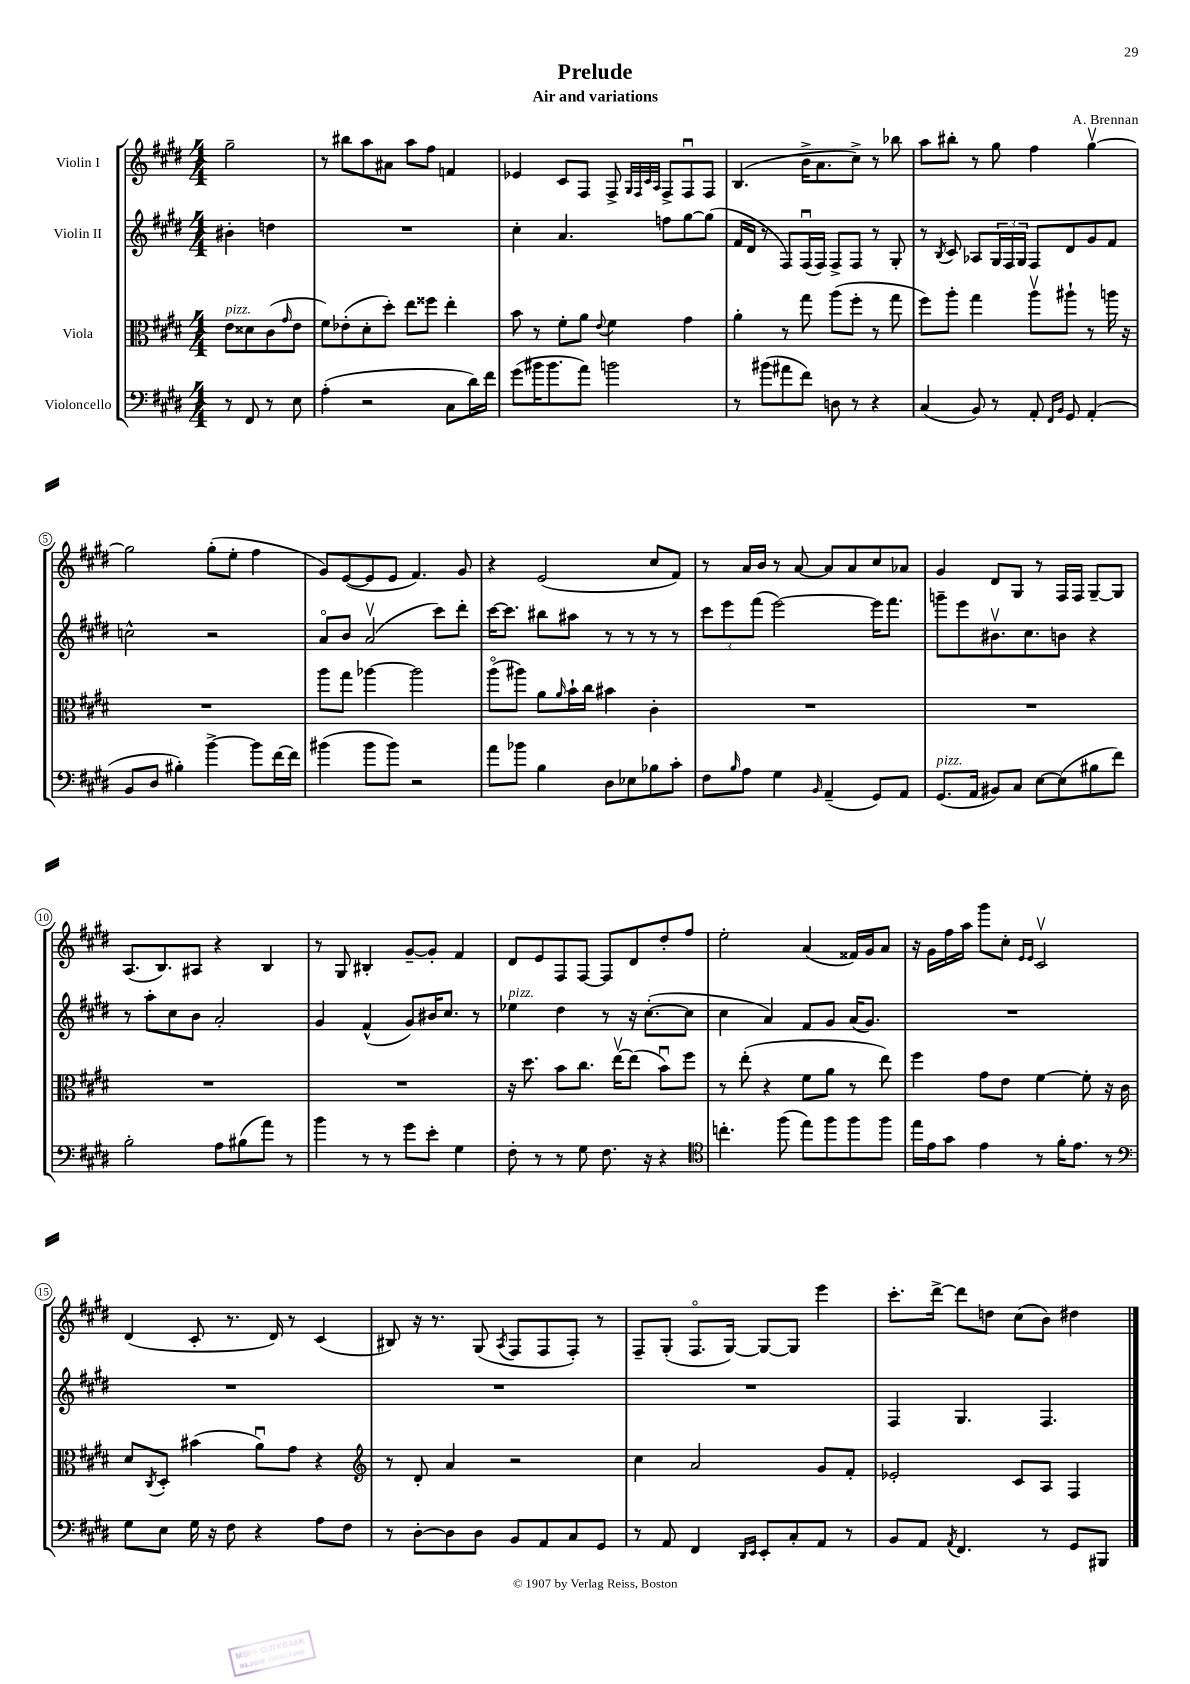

**kern	**kern	**kern	**kern
*staff4	*staff3	*staff2	*staff1
*clefF4	*clefC3	*clefG2	*clefG2
*k[f#c#g#d#]	*k[f#c#g#d#]	*k[f#c#g#d#]	*k[f#c#g#d#]
*M4/4	*M4/4	*M4/4	*M4/4
8r	8e	4b#'	2gg#~
8FF#	8d##	.	.
8r	(8c#	4dd	.
.	16qqg#	.	.
8E	8e	.	.
=	=	=	=
(4A'	8f#)	1r	8r
.	(8e-'	.	8bb#
2r	8d#'	.	8aa
.	8dd#')	.	8a#
.	8ee	.	8aa
.	8ff##	.	8ff#
8C#	4ee'	.	4f
16d#)	.	.	.
16f#	.	.	.
=	=	=	=
(8g#	8b	4cc#'	4e-
16b#	8r	.	.
8.b#	.	.	.
.	8f#'	4.a	8c#
8a)	8a	.	8F#
.	8qqe	.	.
2b	4f#	.	8F#^
.	.	.	32qqG#
.	.	.	32qqF#
.	.	.	32qqc#
.	.	.	32qqA
.	.	8ff	8F#^
.	4g#	[8gg#	8F#u
.	.	(8gg#]	8F#
=	=	=	=
8r	4a'	16f#	(4.B
.	.	16d#	.
(8b#	.	8r	.
8a#	8r	8F#)	.
8f#)	8gg#	(16F#u	16b^
.	.	16F#)	8.a
8D	(8aa	8F#^	.
8r	8ff#'	8F#	8cc#^)
4r	8r	8r	8r
.	8gg#	8G#'	8bb-
=	=	=	=
(4C#	8ff#)	8r	8aa
.	.	8qB	.
.	8aa'	8c#	8bb#'
8BB)	4gg#	8A-	8r
8r	.	24G#	8gg#
.	.	24F#	.
.	.	24G#	.
8AA'	8aav	8F#	4ff#
16qqFF#	.	.	.
16qqBB	.	.	.
8GG#	8aa#`	8d#	.
(4AA'	8r	8g#	[4gg#v
.	16aa	8f#	.
.	16r	.	.
=	=	=	=
8BB	1r	2cc^^	2gg#]
8D#	.	.	.
4B#')	.	.	.
[4b^	.	2r	(8gg#'
.	.	.	8ee'
8b]	.	.	4ff#
[16f#	.	.	.
16f#]	.	.	.
=	=	=	=
(4b#	8aa	8ao	8g#)
.	8gg#	8b	([8e
8b#	[4aa-	(2av	8e]
8b#)	.	.	8e
2r	2aa-]	.	4.f#)
.	.	8ccc#)	.
.	.	8ddd#'	8g#
=	=	=	=
8a	(8aao	[16ccc#	4r
.	.	8.ccc#]	.
8b-	8aa#)	.	.
4B	8a	8bb#	(2e
.	16qqa	.	.
.	16b`	8aa#	.
.	16cc#	.	.
8D#	4b#	8r	.
8E-	.	8r	.
8B-	4c#'	8r	8cc#
8c#'	.	8r	8f#)
=	=	=	=
8F#	1r	12ccc#	8r
.	.	12eee	.
16qqB	.	.	.
8A	.	.	16a
.	.	(12fff#	.
.	.	.	16b
4G#	.	[2eee)	8r
.	.	.	[8a
16qqBB	.	.	.
(4AA~	.	.	8a]
.	.	.	8a
8GG#)	.	16eee]	8cc#
.	.	8.fff#	.
8AA	.	.	8a-
=	=	=	=
(8.GG#	1r	8ggg~	4g#
.	.	8eee	.
16AA	.	.	.
8BB#)	.	8.b#v	8d#
8C#	.	.	8G#
.	.	8.cc#	.
[8E	.	.	8r
(8E]	.	8b	16F#
.	.	.	16F#
8B#	.	4r	[8G#~
8f#)	.	.	8G#]
=	=	=	=
2B'	1r	8r	(8.A
.	.	8aa'	.
.	.	.	8.B)
.	.	8cc#	.
.	.	8b	8A#
8A	.	2a'	4r
(8B#	.	.	.
8a)	.	.	4B
8r	.	.	.
=	=	=	=
4b	1r	4g#	8r
.	.	.	8G#
8r	.	(4f#^^	4B#'
8r	.	.	.
8g#	.	8g#)	[8g#~
8e'	.	16b#	8g#']
.	.	8.cc#	.
4G#	.	.	4f#
.	.	8r	.
=	=	=	=
8F#'	16r	4ee-	8d#
.	8.dd#	.	.
8r	.	.	8e
8r	8b	4dd#	8F#
8G#	8.cc#	.	[8F#
8.F#	.	8r	8F#]
.	[16eev	.	.
.	(8ee]	16r	8d#
16r	.	([8.cc#'	.
4r	8bu)	.	8dd#'
.	8ff#	8cc#]	8ff#
=	=	=	=
*clefC4	*	*	*
4.cc'	8r	4cc#	2ee'
.	(8ee'	.	.
.	4r	4a)	.
(8ff#	.	.	.
8ee)	8f#	8f#	(4a
8ff#	8a	8g#	.
8ff#	8r	(16a	16f##)
.	.	8.g#)	16g#
8ff#	8ee)	.	8a
=	=	=	=
16ee	4ff#	1r	16r
16e	.	.	16g#
8g#	.	.	16ff#
.	.	.	16aa
4e	8g#	.	8ggg#
.	8e	.	8cc#'
.	.	.	16qqe
.	.	.	16qqe
8r	[4f#	.	2c#v
16f#'	.	.	.
8.e	.	.	.
.	8f#']	.	.
8r	16r	.	.
.	16c#	.	.
=	=	=	=
*clefF4	*	*	*
8G#	8d#	1r	(4d#
.	8qC#	.	.
8E	8D#'	.	.
16G#	(4b#	.	8c#'
16r	.	.	.
8F#	.	.	8.r
4r	8au)	.	.
.	.	.	16d#)
.	8g#	.	8r
8A	4r	.	(4c#
8F#	.	.	.
=	=	=	=
*	*clefG2	*	*
8r	8r	1r	8B#)
[8D#'	8d#'	.	16r
.	.	.	8.r
8D#]	4a	.	.
8D#	.	.	(8G#
.	.	.	8qA
8BB	2r	.	8F#
8AA	.	.	8F#
8C#	.	.	8F#')
8GG#	.	.	8r
=	=	=	=
8r	4cc#	1r	8F#~
8AA	.	.	(8G#'
4FF#	2a	.	8.F#o
.	.	.	[16G#)
16qqDD#	.	.	.
16qqEE	.	.	.
8EE'	.	.	8G#_
8C#'	.	.	8G#]
8AA	8g#	.	4eee
8r	8f#'	.	.
=	=	=	=
8BB	2e-'	4F#	8.ccc#'
8AA	.	.	.
.	.	.	[16ddd#^
8qAA	.	.	.
4.FF#	.	4.G#	8ddd#]
.	.	.	8dd
.	8c#	.	(8cc#
8r	8A	4.F#	8b)
8GG#	4F#	.	4dd#
8BBB#	.	.	.
==	==	==	==
*-	*-	*-	*-
